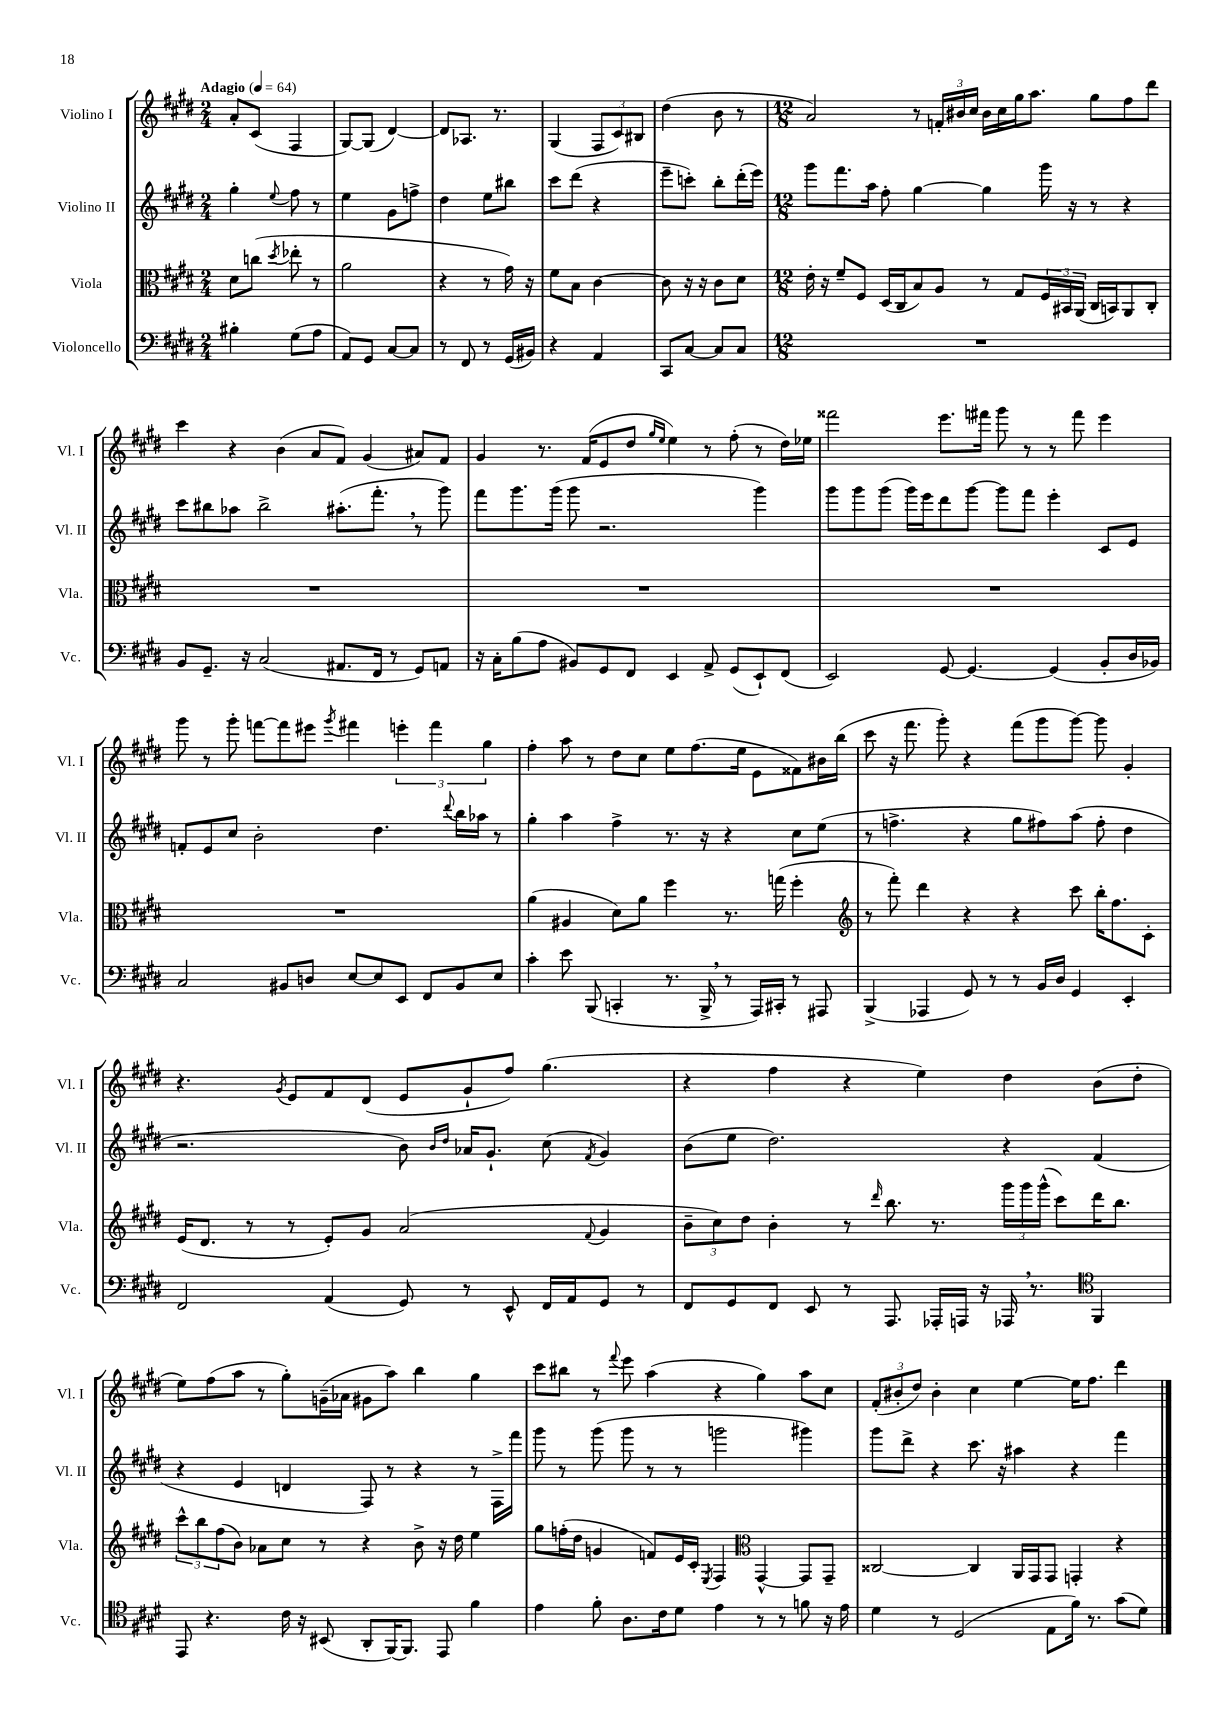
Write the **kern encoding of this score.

**kern	**kern	**kern	**kern
*staff4	*staff3	*staff2	*staff1
*clefF4	*clefC3	*clefG2	*clefG2
*k[f#c#g#d#]	*k[f#c#g#d#]	*k[f#c#g#d#]	*k[f#c#g#d#]
*M2/4	*M2/4	*M2/4	*M2/4
*MM64	*MM64	*MM64	*MM64
4B#'	8d#	4gg#'	8a'
.	(8cc	.	(8c#
.	8qdd#	8qqee	.
(8G#	8ee-'	8ff#	4F#
8A	8r	8r	.
=	=	=	=
8AA)	2a	4ee	[8G#)
8GG#	.	.	(8G#]
[8C#	.	8g#	[4d#)
8C#]	.	8ff^	.
=	=	=	=
8r	4r	4dd#	8d#]
8FF#	.	.	8.A-
8r	8r	8ee	.
.	.	.	8.r
(16GG#	16g#)	8bb#	.
16BB#)	16r	.	.
=	=	=	=
4r	8f#	8ccc#	(4G#
.	8B	(8ddd#	.
4AA	[4c#	4r	12F#
.	.	.	12c#)
.	.	.	12B#
=	=	=	=
8CC#	8c#]	8eee~	(4dd#
[8C#	16r	8ccc')	.
.	16r	.	.
8C#]	8c#	8bb'	8b
8C#	8d#	(16ddd#'	8r
.	.	16eee)	.
=	=	=	=
*M12/8	*M12/8	*M12/8	*M12/8
1.r	16e'	8ggg#	2a)
.	16r	.	.
.	8f#~	8.fff#	.
.	8F#	.	.
.	.	16aa	.
.	(16D#	8ff#'	.
.	16C#	.	.
.	8B)	[4gg#	8r
.	8A	.	24f'
.	.	.	24b#
.	.	.	24cc#
.	8r	4gg#]	16b#
.	.	.	16cc#
.	8G#	.	16gg#
.	.	.	8.aa
.	24F#	16ggg#	.
.	24BB#	.	.
.	.	16r	.
.	(24AA	.	.
.	16C#	8r	8gg#
.	16BB)	.	.
.	8AA	4r	8ff#
.	8C#'	.	8ddd#
=	=	=	=
8BB	1.r	8ccc#	4ccc#
8.GG#~	.	8bb#	.
.	.	8aa-	4r
16r	.	.	.
(2C#	.	2bb#^	.
.	.	.	(4b
.	.	.	8a
8.AA#	.	(8.aa#'	8f#)
.	.	.	(4g#
16FF#	.	8.fff#'	.
8r	.	.	.
8GG#)	.	8r	8a#)
8AA	.	8ggg#)	8f#
=	=	=	=
16r	1.r	8fff#	4g#
16C#'	.	.	.
(8B	.	8.ggg#	.
8A	.	.	8.r
.	.	(16ggg#	.
8BB#)	.	8ggg#	.
.	.	.	(16f#
8GG#	.	2.r	8e
8FF#	.	.	8dd#
.	.	.	16qqgg#
.	.	.	16qqee
4EE	.	.	4ee)
8AA^	.	.	8r
(8GG#	.	.	(8ff#'
8EE`)	.	4ggg#)	8r
(8FF#	.	.	16dd#)
.	.	.	16ee-
=	=	=	=
2EE)	1.r	8ggg#	2fff##
.	.	8ggg#	.
.	.	(8ggg#	.
.	.	16ggg#)	.
.	.	16eee	.
[8GG#	.	8ddd#	8.eee
4.GG#_	.	[8ggg#	.
.	.	.	16fff#
.	.	8ggg#]	8ggg#
.	.	8fff#	8r
(4GG#]	.	4eee'	8r
.	.	.	8fff#
8BB'	.	8c#	4eee
16D#	.	8e	.
16BB-)	.	.	.
=	=	=	=
2C#	1.r	8f'	8ggg#
.	.	8e	8r
.	.	8cc#	8ggg#'
.	.	2b'	[8fff
8BB#	.	.	8fff]
8D	.	.	8eee#
.	.	.	8qggg#
[8E	.	.	4fff#
8E]	.	4.dd#	.
8EE	.	.	6eee'
8FF#	.	.	.
.	.	.	6fff#
.	.	8qqddd#	.
8BB#	.	16bb	.
.	.	16aa-	.
.	.	.	6gg#
8E	.	8r	.
=	=	=	=
4c#'	(4a	4gg#'	4ff#'
8e	4A#	4aa	8aa
(8BBB	.	.	8r
4CC'	8d#)	4ff#^	8dd#
.	8a	.	8cc#
8.r	4ff#	8.r	8ee
.	.	.	(8.ff#
16BBB^	.	16r	.
8r	8.r	4r	.
.	.	.	16ee
16AAA)	.	.	8e
16CC#'	(16gg	.	.
8r	4ff#'	8cc#	8f##)
8AAA#	.	(8ee	16b#
.	.	.	(16bb
=	=	=	=
*	*clefG2	*	*
(4BBB^	8r	8r	8ccc#
.	8fff#')	4.ff^	16r
.	.	.	8.fff#
4AAA-	4ddd#	.	.
.	.	.	8ggg#')
8GG#)	4r	4r	4r
8r	.	.	.
8r	4r	8gg#	(8fff#
16BB	.	8ff#)	8ggg#
16D#	.	.	.
4GG#	8ccc#	(8aa	[8ggg#)
.	16bb'	8ff#'	8ggg#]
.	8.ff#	.	.
4EE'	.	4dd#	4g#'
.	8c#'	.	.
=	=	=	=
2FF#	(16e	2.r	4.r
.	8.d#	.	.
.	8r	.	.
.	.	.	8qg#
.	8r	.	8e
(4AA	8e')	.	8f#
.	8g#	.	(8d#
8GG#)	(2a	8b)	8e
.	.	16qqb	.
.	.	16qqdd#	.
8r	.	16a-	8g#`
.	.	8.g#`	.
8EE^^	.	.	8ff#)
16FF#	.	(8cc#	(4.gg#
16AA	.	.	.
.	8qqf#	8qf#	.
8GG#	4g#	4g#)	.
8r	.	.	.
=	=	=	=
8FF#	12b~	(8b	4r
.	12cc#)	.	.
8GG#	.	8ee	.
.	12dd#	.	.
8FF#	4b'	2.dd#)	4ff#
8EE	.	.	.
8r	8r	.	4r
.	16qqddd#	.	.
8.AAA	8.bb	.	.
.	.	.	4ee)
16AAA-'	8.r	.	.
16AAA	.	.	.
16r	.	.	.
16AAA-	24ggg#	4r	4dd#
.	24ggg#	.	.
8.r	.	.	.
.	(24ggg#^^	.	.
.	8ccc#)	.	.
*clefC4	*	*	*
4FF#	16ddd#	(4f#	(8b
.	8.bb	.	.
.	.	.	8dd#'
=	=	=	=
8EE	12ccc#^^	4r	8ee)
.	12bb	.	.
4.r	.	.	(8ff#
.	(12ff#	.	.
.	8b)	4e	8aa
.	8a-	.	8r
16c#	8cc#	4d	8gg#')
16r	.	.	.
(8BB#	8r	.	(16g~
.	.	.	16a-
8AA'	4r	8F#)	8g#
[16FF#)	.	8r	8aa)
8.FF#]	.	.	.
.	8b^	4r	4bb
8EE	16r	.	.
.	16dd#	.	.
4f#	4ee	8r	4gg#
.	.	16F#^	.
.	.	16fff#	.
=	=	=	=
4e	8gg#	8ggg#	8ccc#
.	(16ff'	8r	8bb#
.	16dd#	.	.
8f#'	4g	(8ggg#	8r
.	.	.	8qqfff#
8.A	.	8ggg#	8eee
.	8f)	8r	(4aa
16c#	.	.	.
8d#	16e	8r	.
.	16c#'	.	.
.	8qE	.	.
4e	4F#	2ggg	4r
*	*clefC3	*	*
8r	[4GG#^^	.	4gg#)
8r	.	.	.
8f	8GG#]	4ggg#)	8aa
16r	8GG#~	.	8cc#
16e	.	.	.
=	=	=	=
4d#	[2C##	8ggg#	(12f#'
.	.	.	12b#'
.	.	8ddd#^	.
.	.	.	12dd#)
8r	.	4r	4b#'
(2D#	.	.	.
.	4C##]	8.ccc#	4cc#
.	.	16r	.
.	16AA	4aa#	[4ee
.	16GG#	.	.
8E	8GG#	.	.
16f#)	4GG'	4r	16ee]
8.r	.	.	8.ff#
(8g#	4r	4fff#	4ddd#
8d#)	.	.	.
==	==	==	==
*-	*-	*-	*-
